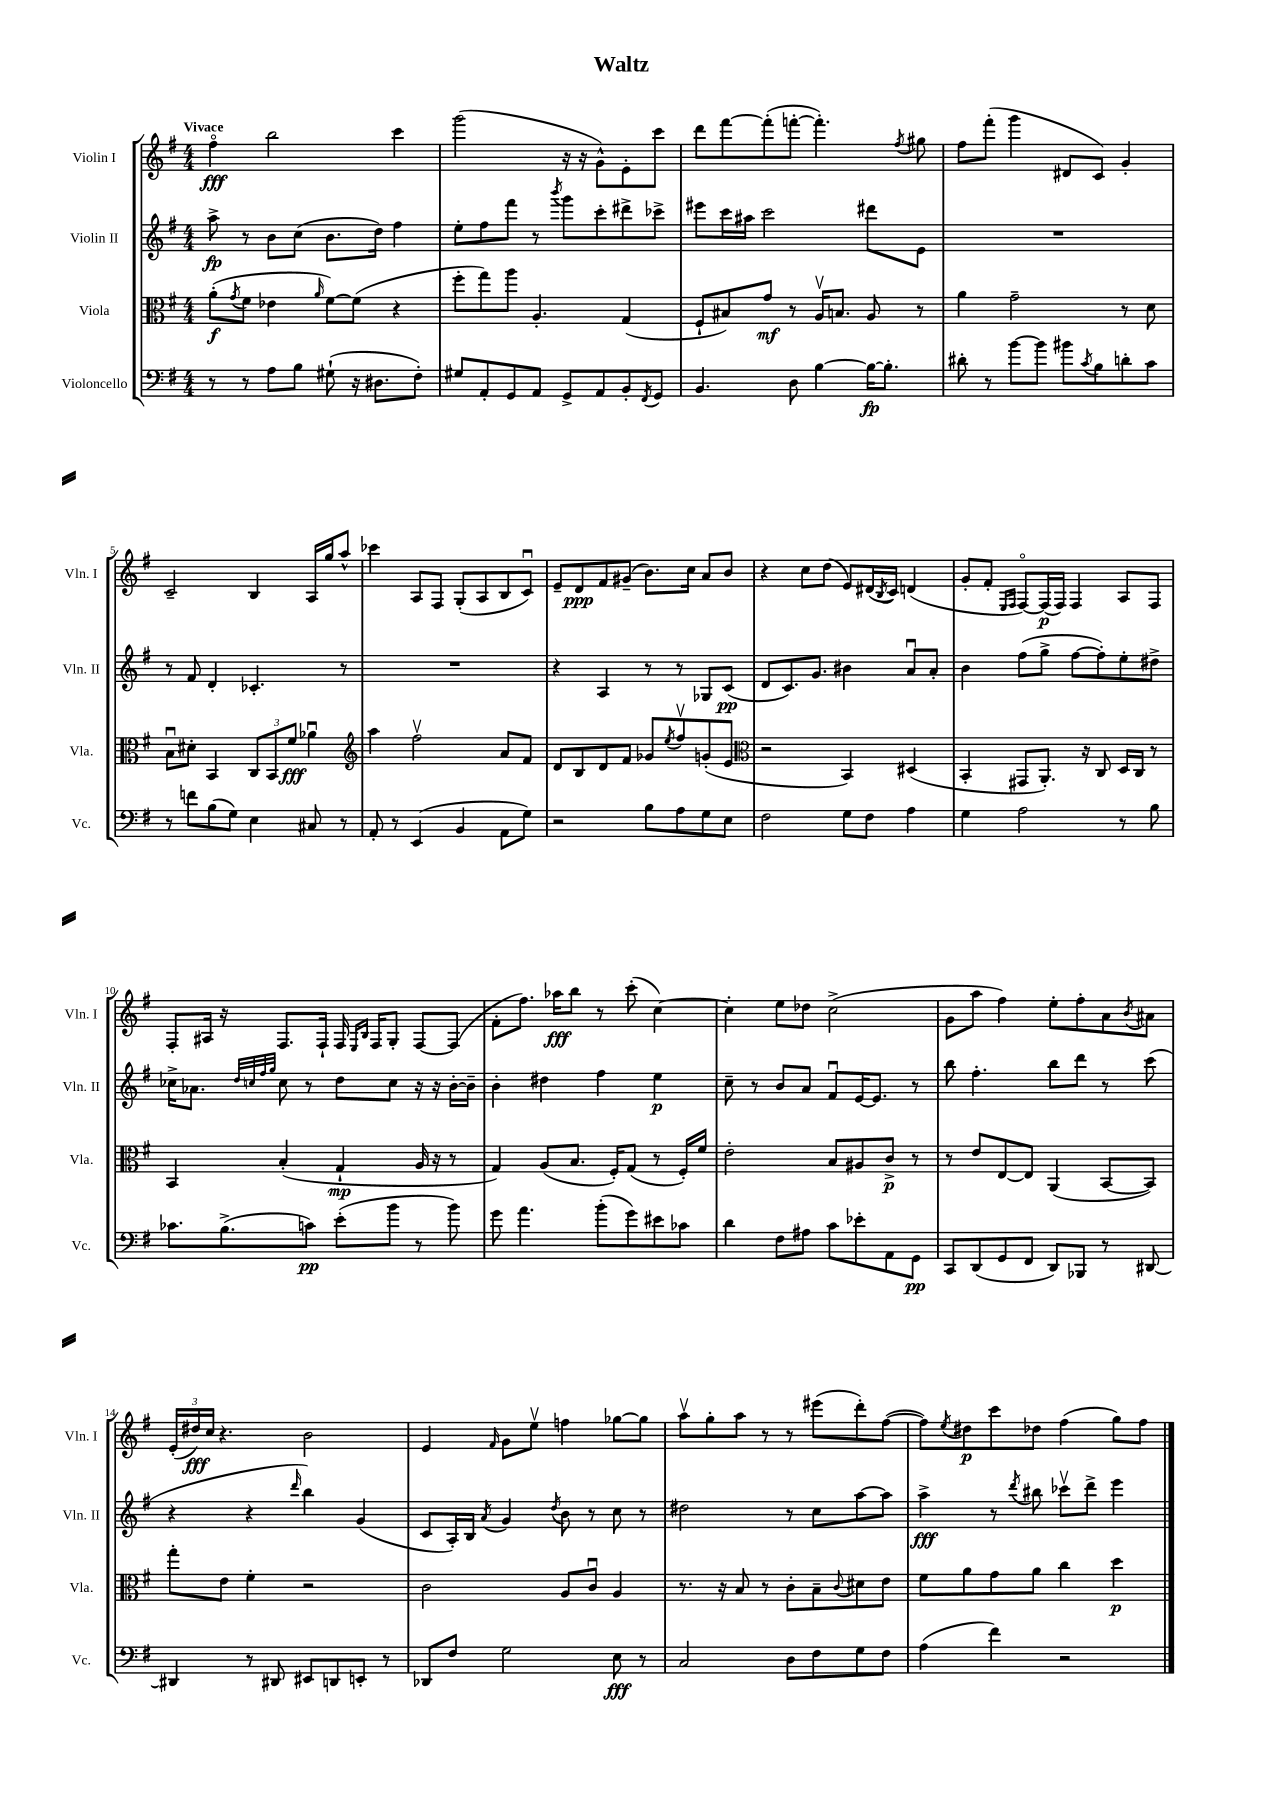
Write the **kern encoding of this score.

**kern	**kern	**kern	**kern
*staff4	*staff3	*staff2	*staff1
*clefF4	*clefC3	*clefG2	*clefG2
*k[f#]	*k[f#]	*k[f#]	*k[f#]
*M4/4	*M4/4	*M4/4	*M4/4
8r	(8a'	8aa^	4ff#o
.	8qg	.	.
8r	8f#	8r	.
8A	4e-	8b	2bb
8B	.	(8cc	.
.	16qqa	.	.
(8G#`	[8f#)	8.b	.
16r	(8f#]	.	.
8.D#	.	16dd)	.
.	4r	4ff#	4ccc
8F#')	.	.	.
=	=	=	=
8G#	8ff#'	8ee'	(2ggg
8AA'	8gg)	8ff#	.
8GG	8aa	8fff#	.
8AA	4.A'	8r	.
.	.	8qbbb	.
8GG^	.	8ggg	16r
.	.	.	16r
8AA	.	8ccc'	8g^^)
8BB'	(4G	8ddd#^	8e'
8qFF#	.	.	.
8GG	.	8ccc-^	8ccc
=	=	=	=
4.BB	8F#`	8eee#	8ddd
.	8B#)	16ccc	[8fff#
.	.	16aa#	.
.	8g	2ccc	(8fff#']
8D	8r	.	[8fff'
[4B	16Av	.	4.fff'])
.	8.B	.	.
16B_	8A	8ddd#	.
8.B']	.	.	.
.	.	.	8qff#
.	8r	8e	8gg#
=	=	=	=
8d#'	4a	1r	8ff#
8r	.	.	(8fff#'
[8b	2g~	.	4ggg
8b]	.	.	.
8b#	.	.	8d#
8qc	.	.	.
8B	.	.	8c)
8d'	8r	.	4g'
8c	8d	.	.
=	=	=	=
8r	8Bu	8r	2c~
8f	8d#'	8f#	.
(8B	4BB	4d'	.
8G)	.	.	.
4E	12C	4.c-'	4B
.	12BB	.	.
.	12f#	.	.
8C#	4a-u	.	16A
.	.	.	16gg
8r	.	8r	8aa^^
=	=	=	=
*	*clefG2	*	*
8AA'	4aa	1r	4ccc-
8r	.	.	.
(4EE	2ff#v	.	8A
.	.	.	8F#
4BB	.	.	(8G'
.	.	.	8A
8AA	8a	.	8B
8G)	8f#	.	8cu)
=	=	=	=
2r	8d	4r	8e~
.	8B	.	8d
.	8d	4A	8f#
.	8f#	.	(8g#~
8B	8g-	8r	8.b)
.	8qee	.	.
8A	8ff#v	8r	.
.	.	.	16cc
8G	(8g'	8G-	8a
8E	8e	(8c	8b
=	=	=	=
*	*clefC3	*	*
2F#	2r	8d	4r
.	.	8.c)	.
.	.	.	8cc
.	.	8.g	.
.	.	.	(8dd
8G	4BB)	4b#	8e)
8F#	.	.	(16d#
.	.	.	8qB
.	.	.	16c)
4A	(4D#	8au	(4d
.	.	8a'	.
=	=	=	=
4G	4BB'	4b	8g'
.	.	.	8f#'
.	.	.	16qqE
.	.	.	16qqF#
2A	8GG#	(8ff#	[8F#o)
.	8.AA')	8gg^	(16F#]
.	.	.	16F#)
.	.	[8ff#	4F#
.	16r	.	.
.	8C	8ff#'])	.
8r	16D	8ee'	8A
.	16C	.	.
8B	8r	8dd#^	8F#
=	=	=	=
8.c-	4BB	16cc-^	8F#'
.	.	8.a-	.
.	.	.	16A#
(8.B^	.	.	16r
.	.	32qqdd	.
.	.	32qqcc	.
.	.	32qqff#	.
.	.	32qqgg	.
.	(4B'	8cc	8.F#
8c)	.	8r	.
.	.	.	16F#`
(8e'	4G`	8dd	16F#
.	.	.	16qqE
.	.	.	16qqB
.	.	.	16F#
8b	.	8cc	8G'
8r	16A	16r	[8F#
.	16r	16r	.
8b)	8r	[16b'	(8F#]
.	.	16b~]	.
=	=	=	=
8g	4G)	4b'	8f#'
4.a	.	.	8.ff#)
.	(8A	4dd#	.
.	.	.	16aa-
.	8.B	.	8bb
(8b'	.	4ff#	8r
.	16F#')	.	.
8g)	(8G	.	(8ccc'
8e#	8r	4ee	[4cc)
8c-	16F#')	.	.
.	16f#	.	.
=	=	=	=
4d	2e'	8cc~	4cc']
.	.	8r	.
8F#	.	8b	8ee
8A#	.	8a	8dd-
8c	8B	8f#u	(2cc^
8e-'	8A#	[16e	.
.	.	8.e]	.
8AA	8c^	.	.
8GG	8r	8r	.
=	=	=	=
8CC	8r	8bb	8g
(8DD	8e	4.ff#'	8aa
8GG	[8E	.	4ff#)
8FF#	8E]	.	.
8DD)	(4AA	8bb	8ee'
8BBB-	.	8ddd	8ff#'
8r	[8BB	8r	8a
.	.	.	8qb
[8DD#	8BB])	(8ccc	8a#
=	=	=	=
4DD#]	8gg'	4r	(24e'
.	.	.	24dd#)
.	.	.	24cc
.	8e	.	4.r
8r	4f#'	4r	.
8DD#	.	.	.
.	.	16qqddd	.
8EE#	2r	4bb)	2b
8DD	.	.	.
8EE'	.	(4g	.
8r	.	.	.
=	=	=	=
8DD-	2c	8c	4e
8F#	.	16A')	.
.	.	16B	.
.	.	8qa	16qqf#
2G	.	4g	8g
.	.	.	8eev
.	.	8qdd	.
.	8A	8b	4ff
.	8cu	8r	.
8E	4A	8cc	[8gg-
8r	.	8r	8gg-]
=	=	=	=
2C	8.r	2dd#	8aav
.	.	.	8gg'
.	16r	.	.
.	8B	.	8aa
.	8r	.	8r
8D	8c'	8r	8r
8F#	8B~	8cc	(8eee#
.	8qqc	.	.
8G	8d#	[8aa	8ddd')
8F#	8e	8aa]	([8ff#
=	=	=	=
(4A	8f#	4aa^	8ff#])
.	.	.	8qee
.	8a	.	8dd#
4f#)	8g	8r	8ccc
.	.	8qddd	.
.	8a	8bb#	8dd-
2r	4cc	8ccc-v	(4ff#
.	.	8ddd^	.
.	4dd	4eee	8gg)
.	.	.	8ff#
==	==	==	==
*-	*-	*-	*-
